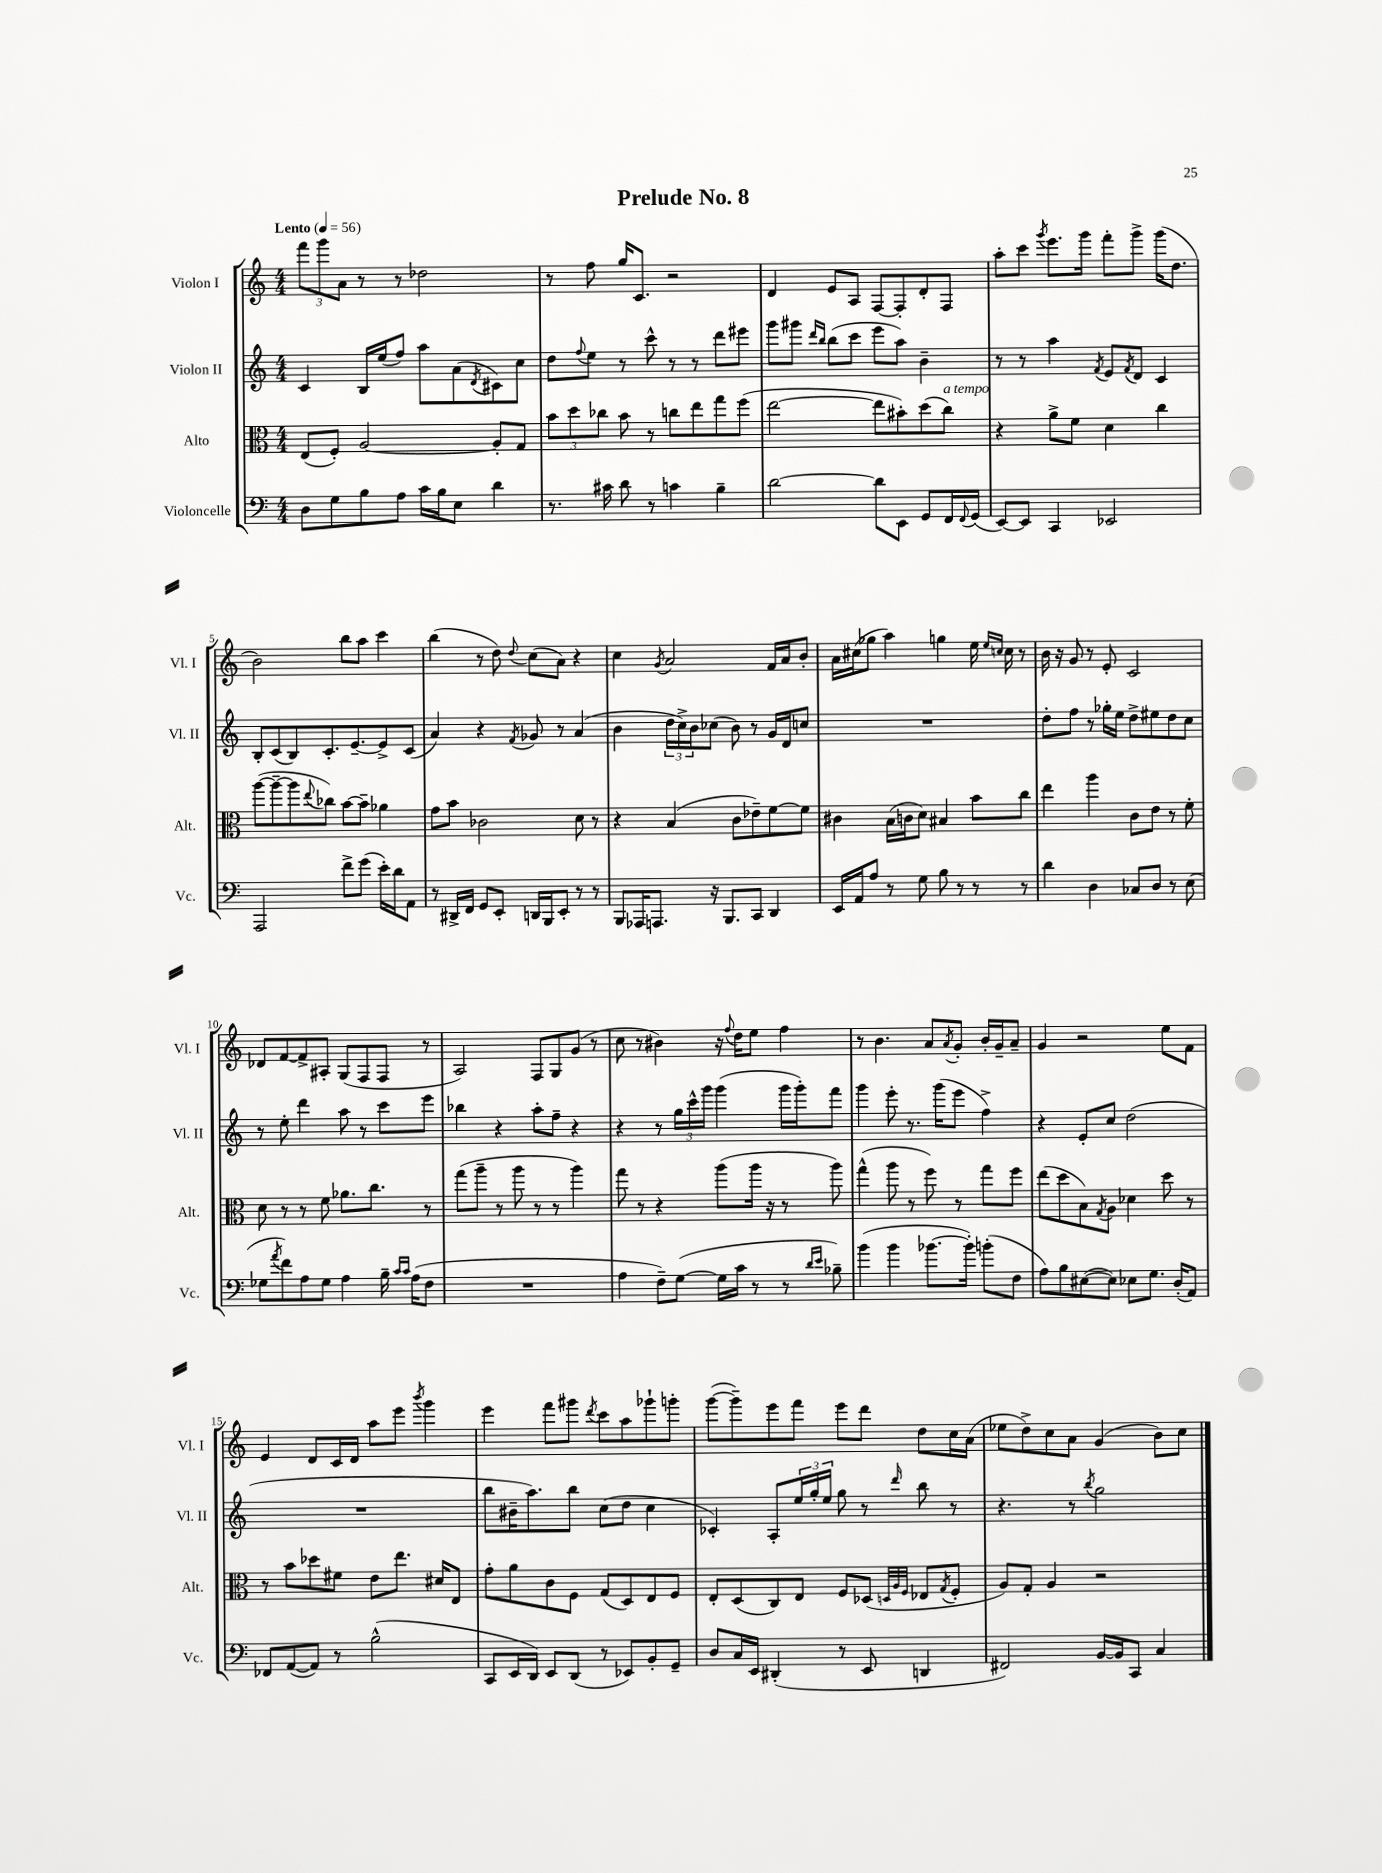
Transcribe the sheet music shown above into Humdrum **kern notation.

**kern	**kern	**kern	**kern
*part4	*part3	*part2	*part1
*staff4	*staff3	*staff2	*staff1
*I"Violoncelle	*I"Alto	*I"Violon II	*I"Violon I
*I'Vc.	*I'Alt.	*I'Vl. II	*I'Vl. I
*clefF4	*clefC3	*clefG2	*clefG2
*k[]	*k[]	*k[]	*k[]
*M4/4	*M4/4	*M4/4	*M4/4
*MM56	*MM56	*MM56	*MM56
=1	=1	=1	=1
!	!	!	!LO:TX:a:B:t=Lento
8D\L	(8E/L	4c/	12fff\L
.	.	.	12ggg\
8G\	8F'/J)	.	.
.	.	.	12a\J
8B\	[2A/	16B/LL	8r
.	.	(16ee/J	.
8A\J	.	8ff/J)	8r
16c\LL	.	8aa\L	2dd-X\
16B\J	.	.	.
8E\J	.	(8a\	.
.	.	8qd/	.
4d\	8A'/L]	8c#X\)	.
.	8G/J	8cc\J	.
=2	=2	=2	=2
8.r	12b\L	8dd\L	8r
.	12dd\	.	.
.	.	8qqff/	.
.	.	8ee\J	8ff\
.	12cc-X\J	.	.
16c#X\	.	.	.
8d\	8b\	8r	16gg/KL
.	.	.	8.c/J
8r	8r	8ccc^^\	.
4cn\	8ccn\L	8r	2r
.	8ee\	8r	.
4B~\	8gg\	8ddd\L	.
.	(8ff\J	8eee#X\J	.
=3	=3	=3	=3
[2d\	[2ee\	8ggg\L	4d/
.	.	8ggg#X\J	.
.	.	16qqddd/LL	.
.	.	16qqbb/JJ	.
.	.	(8bb\L	8e/L
.	.	8ccc\J	8A/J
8d\L]	8ee\L]	8eee\L	[8F/L
8EE\J	8b#X'\)	8aa\J)	8F'/]
8GG/L	(8dd\	4b~\	8d'/
!	!LO:TX:a:i:t=a tempo	!	!
16FF/L	8cc\J)	.	8F/J
8qqFF/	.	.	.
(16GG/JJ	.	.	.
=4	=4	=4	=4
[8EE/L)	4r	8r	8aa'\L
8EE/J]	.	8r	8ccc\J
.	.	.	8qggg/
4CC/	8a^\L	4aa\	8.eee\L
.	8f\J	.	.
.	.	.	16ggg\Jk
.	.	8qf/	.
2EE-X/	4d\	8e/L	8fff'\L
.	.	8qf/	.
.	.	8d/J	8ggg^\J
.	4cc\	4c/	(16ggg\KL
.	.	.	8.dd\J
!!LO:LB:g=z
=5	=5	=5	=5
2AAA/	([8aa\L	8B'/L	2b\)
.	8aa~\_	(8c/	.
.	8aa\]	8B/)	.
.	8qqee/	.	.
.	8cc-X\J)	8.c'/	.
8f^\L	[8b\L	.	8bb\L
.	.	[8.e~/	.
(8g\J	8b~\J]	.	8aa\J
16e'\LL)	4a-X\	8e^/]	4ccc\
16d\J	.	.	.
8AA\J	.	(8c/J	.
=6	=6	=6	=6
8r	8g\L	4a/)	(4bb\
16DD#X^/LL	8b\J	.	.
16FF/JJ	.	.	.
8GG/L	2c-X\	4r	8r
8EE'/J	.	.	8dd\)
.	.	8qf/	8qqdd/
16DDn/LL	.	8g-X/	(8cc\L
16BBB/J	.	.	.
8EE'/J	.	8r	8a\J)
8r	8d\	(4a/	4r
8r	8r	.	.
=7	=7	=7	=7
8BBB/L	4r	4b\	4cc\
16AAA-X/K	.	.	.
8.AAAn/J	.	.	.
.	.	.	8qg/
.	(4B/	24dd\LL	2a/
.	.	24cc^\)	.
.	.	24b\J	.
16r	.	(8cc-X\J	.
8.BBB/L	.	.	.
.	8c\L	8b\)	.
8CC/J	8e-X~\)	8r	.
4DD/	[8f\	16g/LL	16f/LL
.	.	16d/J	16a/J
.	8f\J]	8ccn/J	8b'/J
=8	=8	=8	=8
16EE/LL	4c#X\	1r	16a\LL
16AA/J	.	.	(16cc#X\J
8A/J	.	.	8gg-X\J
8r	(16B\LL	.	4aa\)
.	16cn\J	.	.
8G\	8d\J)	.	.
8B\	4B#X/	.	4ggn\
8r	.	.	.
8r	8b\L	.	16ee\
.	.	.	16qqee/LL
.	.	.	16qqccn/JJ
.	.	.	16cc\
8r	8cc\J	.	8r
=9	=9	=9	=9
4d\	4ee\	8dd'\L	16b\
.	.	.	16r
.	.	8ff\J	8g/
4D\	4aa\	8r	8r
.	.	16gg-X'\LL	8e'/
.	.	16ee\JJ	.
8C-X/L	8c\L	8dd^\L	2c/
8D/J	8e\J	8ee#X\	.
8r	8r	8dd\	.
(8E\	8f'\	8cc\J	.
!!LO:LB:g=z
=10	=10	=10	=10
8G-X\L	8d\	8r	8d-X/L
8qa/	.	.	.
8f\)	8r	8ee'\	[8f/
8A\	8r	4ddd\	8f^/]
8G-\J	8f\	.	8A#X'/J
4A\	8.a-X\L	8aa\	(8G/L
.	.	8r	8F/
.	8.cc\J	.	.
16B~\	.	8ccc\L	8F/J
16qqc/LL	.	.	.
16qqc/JJ	.	.	.
(16A\KL	.	.	.
8F\J	8r	8eee\J	8r
=11	=11	=11	=11
1r	(8gg\L	4bb-X\	2A/)
.	8aa~\J	.	.
.	8r	4r	.
.	8aa\	.	.
.	8r	8aa'\L	8F/L
.	8r	8ff~\J	8G/
.	4aa\)	4r	(8g/J
.	.	.	8r
=12	=12	=12	=12
4A\	8gg\	4r	8cc\
.	8r	.	8r
8F~\L)	4r	8r	4b#X\)
([8G\J	.	24gg\LL	.
.	.	24ccc^^\	.
.	.	24ggg\JJ	.
16G\LL]	(8aa\L	(4ggg\	16r
.	.	.	8qqff/
16c\JJ	.	.	16dd\KL
8r	16aa\Jk	.	8ee\J
.	16r	.	.
8r	8r	16ggg\LL	4ff\
.	.	16ggg'\J)	.
16qqd/LL	.	.	.
16qqe/JJ	.	.	.
8B-X~\)	8aa\)	8fff\J	.
=13	=13	=13	=13
(4b\	(4gg^^\	4ggg\	8r
.	.	.	4.b\
4b\	8aa\	8eee'\	.
.	8r	8.r	.
[8.b-X\L	8ff\)	.	8a/L
.	.	(16ggg\KL	.
.	.	.	8qa/
.	8r	8eee\J	8g'/J
16b-'\Jk])	.	.	.
(8bn'\L	8gg\L	4ff^\)	16b'/LL
.	.	.	16g~/J
8F\J	8ff\J	.	8a~/J
=14	=14	=14	=14
8A\L)	(8ee\L	4r	4g/
8B\	8dd\	.	.
([8E#X\	8B\)	8e'/L	2r
.	8qG/	.	.
8E#\J])	8A\J	8cc/J	.
8E-X\L	4d-X\	(2dd\	.
8.G\J	.	.	.
.	8dd\	.	8ee\L
(16D'/KL	.	.	.
8AA/J)	8r	.	8f\J
!!LO:LB:g=z
=15	=15	=15	=15
8FF-X/L	8r	1r	4e/
([8AA/	8b\L	.	.
8AA/J])	8dd-X\	.	8d/L
8r	8f#X\J	.	16c/L
.	.	.	16d/JJ
(2B^^\	8e\L	.	8aa\L
.	8.ee\J	.	8eee\J
.	.	.	8qbbb/
.	.	.	4ggg\
.	16d#X/KL	.	.
.	8E/J	.	.
=16	=16	=16	=16
8CC/L	8g'\L	8bb\L	4eee\
16EE/L	8a\	16b#X~\K	.
16DD/JJ)	.	8.aa\)	.
8EE/L	8c\	.	8fff\L
(8DD/J	8F\J	8bb\J	8ggg#X\J
.	.	.	8qddd/
8r	(8G/L	(8cc\L	8ccc\L
8EE-X/L)	8D/)	8dd\J	8aa\
8BB'/	8E/	4cc\	8ggg-X`\
8GG~/J	8F/J	.	8gggn'\J
=17	=17	=17	=17
8D/L	8E'/L	4c-X'/)	([8ggg\L
16C/L	(8D/	.	8ggg~\])
16EE/JJ	.	.	.
(4DD#X'/	8C/)	8A'/L	8eee\
.	8E/J	24ee/L	8fff\J
.	.	24gg'/	.
.	.	24ee/JJ	.
8r	8F/L	8gg\	8eee\L
8EE/	(8D-X/J	8r	8ddd\J
.	32qqDn/LLL	.	.
.	32qqA/	.	.
.	32qqF/JJJ	16qqddd/	.
4DDn/	8E-X/L	8bb\	8dd\L
.	8qG/	.	.
.	8F'/J	8r	16cc\L
.	.	.	(16a\JJ
=18	=18	=18	=18
2FF#X/)	8A/L)	4.r	8ee-X\L
.	8G'/J	.	8dd^\)
.	4A/	.	8cc\
.	.	8r	8a\J
.	.	8qbb/	.
[16BB/LL	2r	2gg\	(4g/
16BB/J]	.	.	.
8CC/J	.	.	.
4C/	.	.	8b\L)
.	.	.	8cc\J
==	==	==	==
*-	*-	*-	*-
